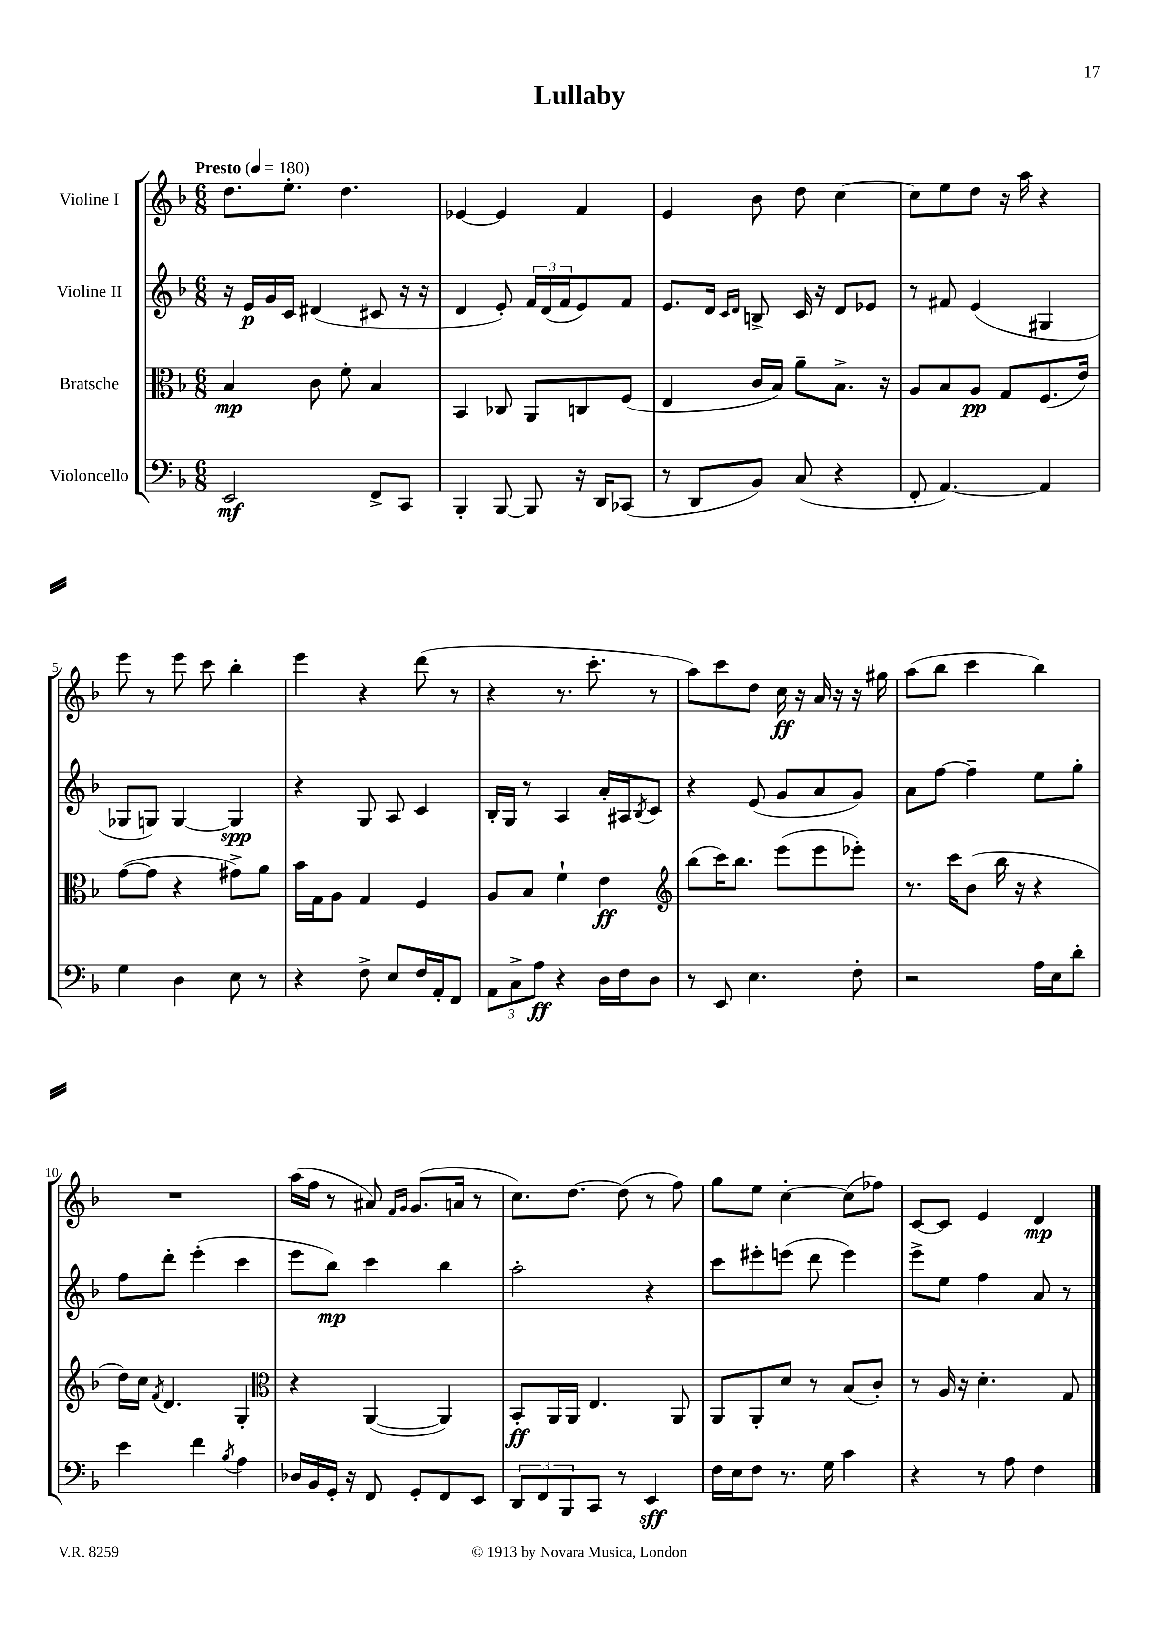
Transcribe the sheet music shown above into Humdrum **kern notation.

**kern	**dynam	**kern	**dynam	**kern	**dynam	**kern	**dynam
*part4	*part4	*part3	*part3	*part2	*part2	*part1	*part1
*staff4	*staff4	*staff3	*staff3	*staff2	*staff2	*staff1	*staff1
*I"Violoncello	*	*I"Bratsche	*	*I"Violine II	*	*I"Violine I	*
*clefF4	*	*clefC3	*	*clefG2	*	*clefG2	*
*k[b-]	*	*k[b-]	*	*k[b-]	*	*k[b-]	*
*M6/8	*	*M6/8	*	*M6/8	*	*M6/8	*
*MM180	*	*MM180	*	*MM180	*	*MM180	*
=1	=1	=1	=1	=1	=1	=1	=1
!	!	!	!	!	!	!LO:TX:a:B:t=Presto	!
2EE/	mf	4B-/	mp	16r	.	8.dd\L	.
.	.	.	.	16e/LL	p	.	.
.	.	.	.	16g/	.	.	.
.	.	.	.	16c/JJ	.	8.ee'\J	.
.	.	8c\	.	(4d#X/	.	.	.
.	.	8f'\	.	.	.	4.dd\	.
8FF^/L	.	4B-/	.	8c#X/	.	.	.
8CC/J	.	.	.	16r	.	.	.
.	.	.	.	16r	.	.	.
=2	=2	=2	=2	=2	=2	=2	=2
4BBB-'/	.	4BB-/	.	4d/	.	[4e-X/	.
[8BBB-/	.	8C-X/	.	8e'/)	.	4e-/]	.
8BBB-/]	.	8AA/L	.	24f/LL	.	.	.
.	.	.	.	(24d/	.	.	.
.	.	.	.	24f/J	.	.	.
16r	.	8Cn/	.	8e/)	.	4f/	.
16DD/KL	.	.	.	.	.	.	.
(8CC-X/J	.	(8F/J	.	8f/J	.	.	.
=3	=3	=3	=3	=3	=3	=3	=3
8r	.	4E/	.	8.e/L	.	4e/	.
8DD/L	.	.	.	.	.	.	.
.	.	.	.	16d/Jk	.	.	.
.	.	.	.	16qqc/LL	.	.	.
.	.	.	.	16qqd/JJ	.	.	.
8BB-/J)	.	16c/LL	.	8Bn^/	.	8b-\	.
.	.	16B-/JJ)	.	.	.	.	.
(8C/	.	8a~\L	.	16c/	.	8dd\	.
.	.	.	.	16r	.	.	.
4r	.	8.B-^\J	.	8d/L	.	[4cc\	.
.	.	.	.	8e-X/J	.	.	.
.	.	16r	.	.	.	.	.
=4	=4	=4	=4	=4	=4	=4	=4
8FF'/	.	8A/L	.	8r	.	8cc\L]	.
[4.AA/)	.	8B-/	.	8f#X/	.	8ee\	.
.	.	8A/J	pp	(4e/	.	8dd\J	.
.	.	8G/L	.	.	.	16r	.
.	.	.	.	.	.	16aa\	.
4AA/]	.	(8.F/	.	4G#X/	.	4r	.
.	.	16e/Jk)	.	.	.	.	.
!!LO:LB:g=z
=5	=5	=5	=5	=5	=5	=5	=5
4G\	.	([8g\L	.	8G-X/L	.	8eee\	.
.	.	8g\J]	.	8Gn/J)	.	8r	.
4D\	.	4r	.	[4G/	.	8eee\	.
.	.	.	.	.	.	8ccc\	.
8E\	.	8g#X^\L)	.	4G/]	spp	4bb-'\	.
8r	.	8a\J	.	.	.	.	.
=6	=6	=6	=6	=6	=6	=6	=6
4r	.	16b-\LL	.	4r	.	4eee\	.
.	.	16G\J	.	.	.	.	.
.	.	8A\J	.	.	.	.	.
8F^\	.	4G/	.	8G/	.	4r	.
8E/L	.	.	.	8A/	.	.	.
16F/L	.	4F/	.	4c/	.	(8ddd\	.
16AA'/J	.	.	.	.	.	.	.
8FF/J	.	.	.	.	.	8r	.
=7	=7	=7	=7	=7	=7	=7	=7
12AA\L	.	8A/L	.	16B-'/LL	.	4r	.
.	.	.	.	16G/JJ	.	.	.
12C^\	.	.	.	.	.	.	.
.	.	8B-/J	.	8r	.	.	.
12A\J	ff	.	.	.	.	.	.
4r	.	4f`\	.	4A/	.	8.r	.
.	.	.	.	.	.	8.ccc'\	.
16D\LL	.	4e\	ff	16a'/LL	.	.	.
16F\J	.	.	.	16A#X/J	.	.	.
.	.	.	.	8qB-/	.	.	.
8D\J	.	.	.	8c/J	.	8r	.
=8	=8	=8	=8	=8	=8	=8	=8
*	*	*clefG2	*	*	*	*	*
8r	.	(8bb-\L	.	4r	.	8aa\L)	.
8EE/	.	16ccc\K)	.	.	.	8ccc\	.
.	.	8.bb-\J	.	.	.	.	.
4.E\	.	.	.	(8e/	.	8dd\J	.
.	.	(8eee\L	.	8g/L	.	16cc\	ff
.	.	.	.	.	.	16r	.
.	.	8eee\	.	8a/	.	16a/	.
.	.	.	.	.	.	16r	.
8F'\	.	8eee-X'\J)	.	8g/J)	.	16r	.
.	.	.	.	.	.	16gg#X\	.
=9	=9	=9	=9	=9	=9	=9	=9
2r	.	8.r	.	8a\L	.	(8aa\L	.
.	.	.	.	[8ff\J	.	8bb-\J	.
.	.	16ccc\KL	.	.	.	.	.
.	.	(8b-\J	.	4ff~\]	.	4ccc\	.
.	.	16bb-\	.	.	.	.	.
.	.	16r	.	.	.	.	.
16A\LL	.	4r	.	8ee\L	.	4bb-\)	.
16E\J	.	.	.	.	.	.	.
8d'\J	.	.	.	8gg'\J	.	.	.
!!LO:LB:g=z
=10	=10	=10	=10	=10	=10	=10	=10
4e\	.	16dd\LL)	.	8ff\L	.	2.r	.
.	.	16cc\JJ	.	.	.	.	.
.	.	8qf/	.	.	.	.	.
.	.	4.d/	.	8ddd'\J	.	.	.
4f\	.	.	.	(4eee'\	.	.	.
8qB-/	.	.	.	.	.	.	.
4A\	.	4G'/	.	4ccc\	.	.	.
=11	=11	=11	=11	=11	=11	=11	=11
*	*	*clefC3	*	*	*	*	*
16D-X/LL	.	4r	.	8eee\L	.	(16aa\LL	.
16BB-/	.	.	.	.	.	16ff\JJ	.
16GG'/JJ	.	.	.	8bb-\J)	mp	8r	.
16r	.	.	.	.	.	.	.
8FF/	.	([4AA/	.	4ccc\	.	8a#X/)	.
.	.	.	.	.	.	16qqf/LL	.
.	.	.	.	.	.	16qqg/JJ	.
8GG'/L	.	.	.	.	.	(8.g/L	.
8FF/	.	4AA/])	.	4bb-\	.	.	.
.	.	.	.	.	.	16an/Jk	.
8EE/J	.	.	.	.	.	8r	.
=12	=12	=12	=12	=12	=12	=12	=12
12DD/L	.	8BB-'/L	ff	2aa'\	.	8.cc\L)	.
12FF/	.	.	.	.	.	.	.
.	.	16AA/L	.	.	.	.	.
12BBB-/	.	.	.	.	.	.	.
.	.	16AA/JJ	.	.	.	[8.dd\J	.
8CC/J	.	4.E/	.	.	.	.	.
8r	.	.	.	.	.	(8dd\]	.
4EE/	sff	.	.	4r	.	8r	.
.	.	8AA/	.	.	.	8ff\)	.
=13	=13	=13	=13	=13	=13	=13	=13
16F\LL	.	8AA/L	.	8ccc\L	.	8gg\L	.
16E\J	.	.	.	.	.	.	.
8F\J	.	8AA'/	.	8eee#X'\	.	8ee\J	.
8.r	.	8d/J	.	(8eeen\J	.	[4cc'\	.
.	.	8r	.	8ddd\	.	.	.
16G\	.	.	.	.	.	.	.
4c\	.	(8B-/L	.	4eee\)	.	(8cc\L]	.
.	.	8c'/J)	.	.	.	8ff-X\J)	.
=14	=14	=14	=14	=14	=14	=14	=14
4r	.	8r	.	8eee^\L	.	[8c/L	.
.	.	16A/	.	8ee\J	.	8c/J]	.
.	.	16r	.	.	.	.	.
8r	.	4.d'\	.	4ff\	.	4e/	.
8A\	.	.	.	.	.	.	.
4F\	.	.	.	8a/	.	4d/	mp
.	.	8G/	.	8r	.	.	.
==	==	==	==	==	==	==	==
*-	*-	*-	*-	*-	*-	*-	*-
